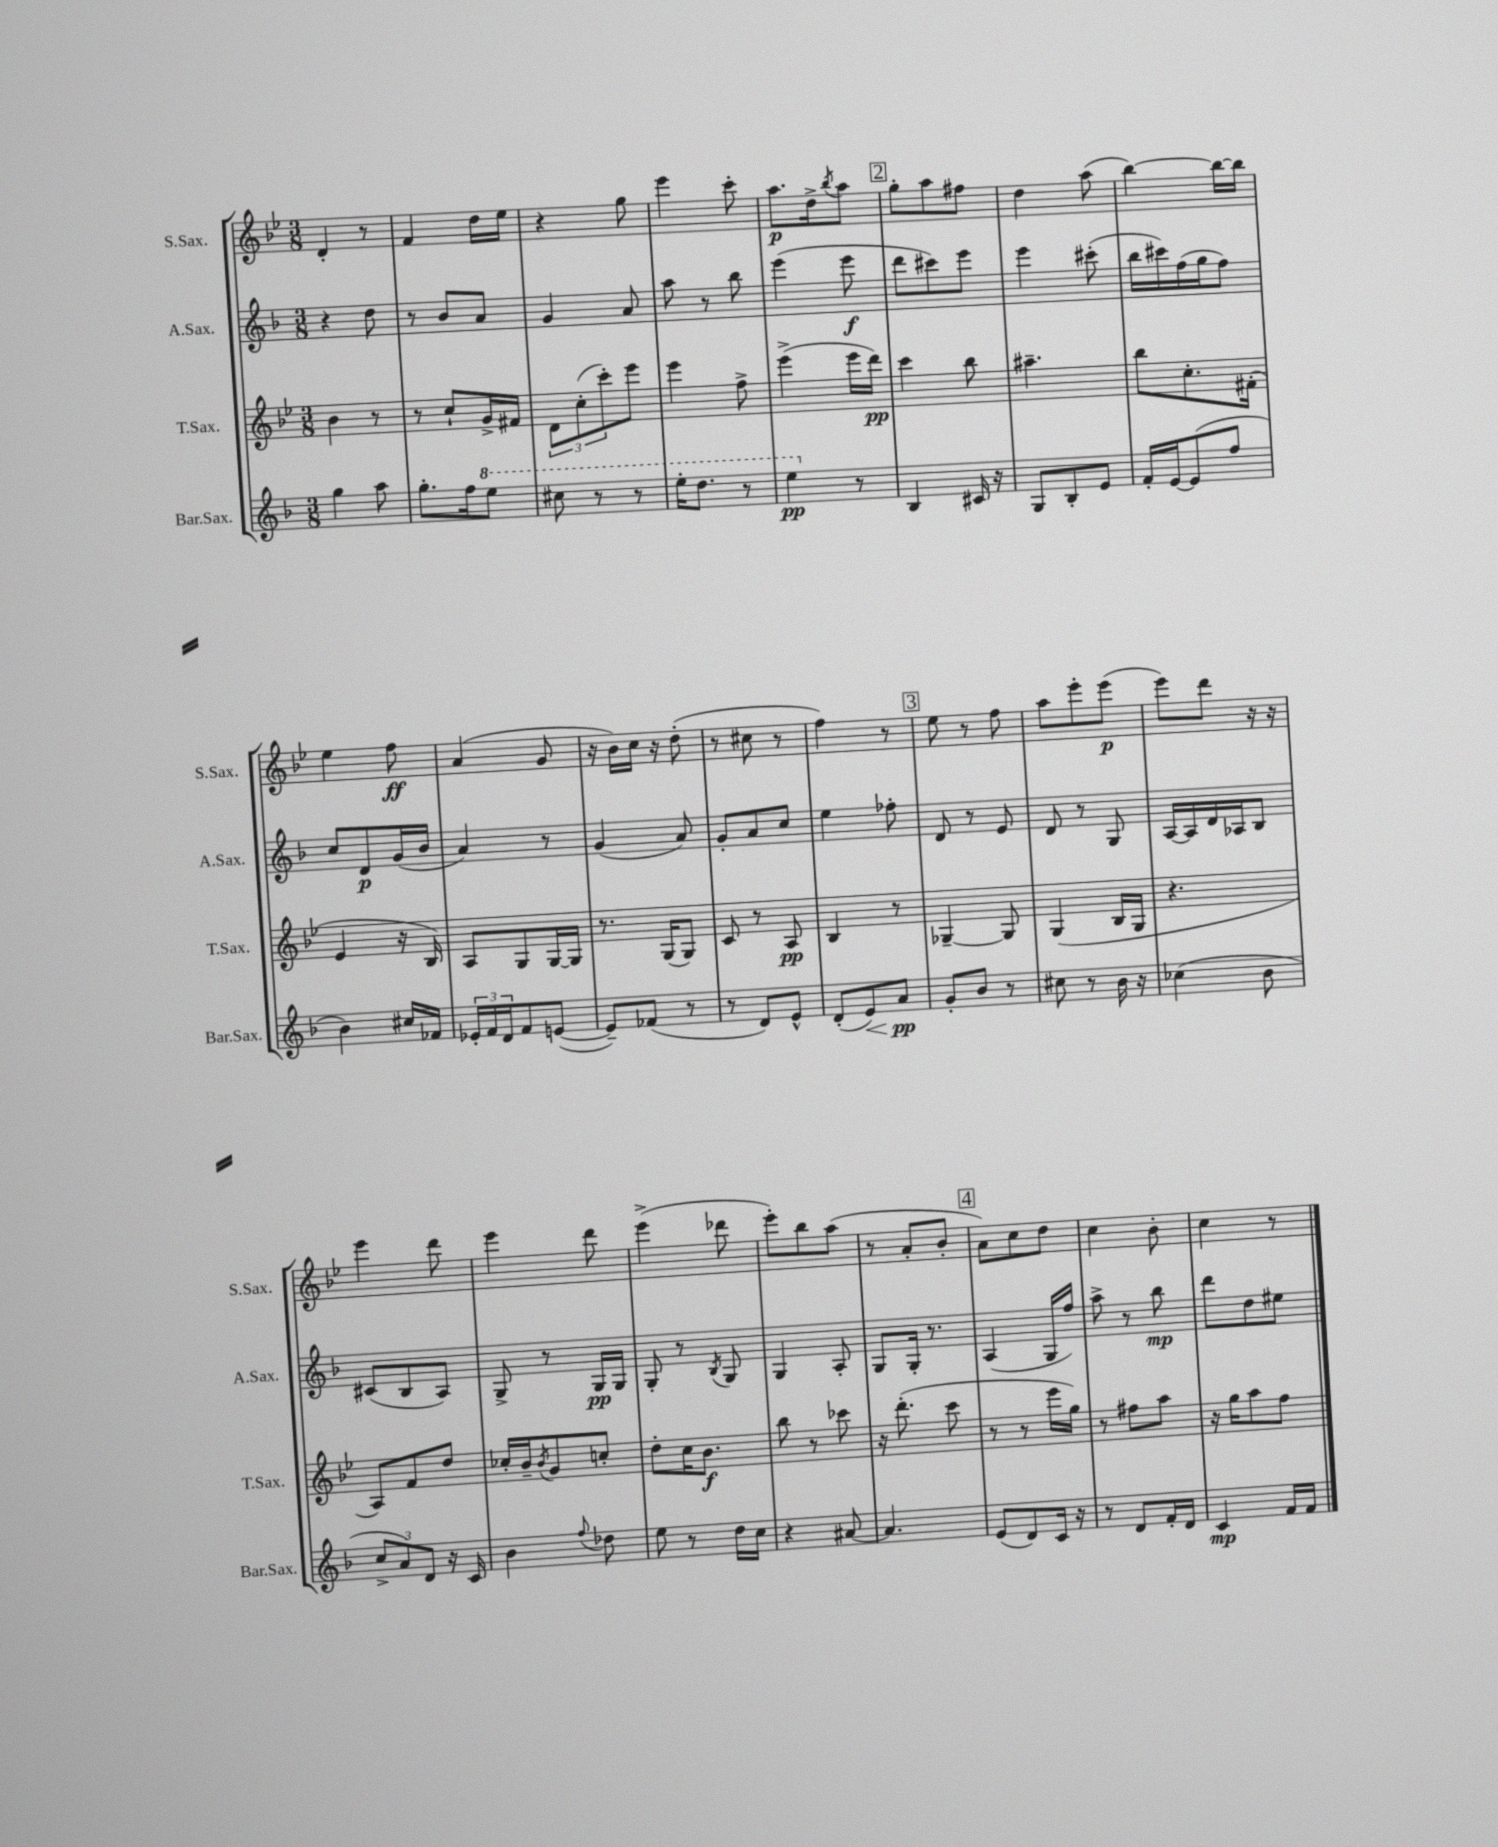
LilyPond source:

<<
\new StaffGroup <<
\new Staff = "s0" \with { instrumentName = "S.Sax." shortInstrumentName = "S.Sax." } {
    \clef treble \key bes \major \numericTimeSignature \time 3/8
    d'4-. r8 |
    f'4 d''16 ees''16 |
    r4 g''8 |
    ees'''4 c'''8-. |
    a''8.\p d''16-> \acciaccatura { bes''8 } a''8 |
    \mark \markup { \box "2" } g''8-. a''8 fis''8 |
    d''4 a''8( |
    bes''4~) bes''16~ bes''16 |
    ees''4 f''8\ff |
    a'4( g'8 |
    r16 bes'16) c''16 r16 d''8-.( |
    r8 cis''8 r8 |
    f''4) r8 |
    \mark \markup { \box "3" } ees''8 r8 f''8 |
    a''8 ees'''8-. ees'''8\p( |
    ees'''8) d'''8 r16 r16 |
    ees'''4 d'''8 |
    ees'''4 d'''8 |
    ees'''4->( des'''8 |
    ees'''8-.) bes''8 a''8( |
    r8 a'8-. bes'8-. |
    \mark \markup { \box "4" } a'8) c''8 d''8 |
    c''4 bes'8-. |
    c''4 r8 \bar "|." |
}
\new Staff = "s1" \with { instrumentName = "A.Sax." shortInstrumentName = "A.Sax." } {
    \clef treble \key f \major \numericTimeSignature \time 3/8
    r4 d''8 |
    r8 bes'8 a'8 |
    g'4 a'8 |
    a''8 r8 bes''8 |
    e'''4( e'''8\f |
    \mark \markup { \box "2" } d'''8 cis'''8) e'''8 |
    e'''4 cis'''8-.( |
    bes''16 cis'''16) f''16( g''16 f''8) |
    c''8 d'8\p g'16( bes'16 |
    a'4) r8 |
    g'4( a'8) |
    g'8-. a'8 c''8 |
    e''4 fes''8-. |
    \mark \markup { \box "3" } d'8 r8 e'8 |
    d'8 r8 g8 |
    a16~ a16 d'16 aes16 bes8 |
    cis'8( bes8 a8) |
    g8-> r8 g16\pp g16 |
    g8-. r8 \acciaccatura { bes8 } g8 |
    g4 a8-. |
    g8 g16-. r8. |
    \mark \markup { \box "4" } a4( g16 f''16) |
    a''8-> r8 bes''8\mp |
    d'''8 d''8 eis''8 \bar "|." |
}
\new Staff = "s2" \with { instrumentName = "T.Sax." shortInstrumentName = "T.Sax." } {
    \clef treble \key bes \major \numericTimeSignature \time 3/8
    bes'4 r8 |
    r8 c''8-! g'16-> fis'16 |
    \tuplet 3/2 { d'8 c''8-.( c'''8-.) } ees'''8 |
    ees'''4 f''8-> |
    ees'''4->( ees'''16 d'''16\pp) |
    \mark \markup { \box "2" } c'''4 bes''8 |
    ais''4.-- |
    bes''8 c''8.-. fis'16-.( |
    ees'4 r16 bes16) |
    a8 g8 g16~ g16 |
    r8. g16( g8) |
    c'8 r8 a8\pp |
    bes4 r8 |
    \mark \markup { \box "3" } ges4~-- ges8 |
    g4( bes16 g16 |
    r4. |
    a8) f'8 d''8 |
    ces''16-. bes'16-- \acciaccatura { bes'8 } g'8 c''8-. |
    d''8-. c''16 bes'8.\f |
    bes''8 r8 ces'''8 |
    r16 d'''8.-.( c'''8 |
    \mark \markup { \box "4" } r8 r8 ees'''16 g''16) |
    r8 fis''8 a''8 |
    r16 g''16 a''8 f''8 \bar "|." |
}
\new Staff = "s3" \with { instrumentName = "Bar.Sax." shortInstrumentName = "Bar.Sax." } {
    \clef treble \key f \major \numericTimeSignature \time 3/8
    g''4 a''8 |
    g''8.-. f''16 \ottava #1 e'''8 |
    cis'''8 r8 r8 |
    e'''16-. d'''8. r8 |
    e'''4\pp \ottava #0 r8 |
    \mark \markup { \box "2" } bes4 cis'16 r16 |
    g8 bes8-. e'8 |
    f'16-. e'16~ e'8( f''8 |
    bes'4) cis''16 fes'16 |
    \tuplet 3/2 { ees'16-. f'16 d'16 } f'8 e'8~( |
    e'8--) fes'8( r8 |
    r8 d'8) e'8-^ |
    d'8-.( e'8\<) a'8\pp\! |
    \mark \markup { \box "3" } g'8-. bes'8 r8 |
    cis''8 r8 bes'16 r16 |
    ces''4( bes'8 |
    \tuplet 3/2 { c''8-> a'8) d'8 } r16 c'16 |
    bes'4 \appoggiatura { f''8 } des''8 |
    e''8 r8 d''16 c''16 |
    r4 ais'8~ |
    ais'4. |
    \mark \markup { \box "4" } e'8( d'8) c'16 r16 |
    r8 d'8 f'16-. d'16 |
    c'4\mp f'16 f'16 \bar "|." |
}
>>
>>
\layout { \context { \Score \remove "Bar_number_engraver" } }
